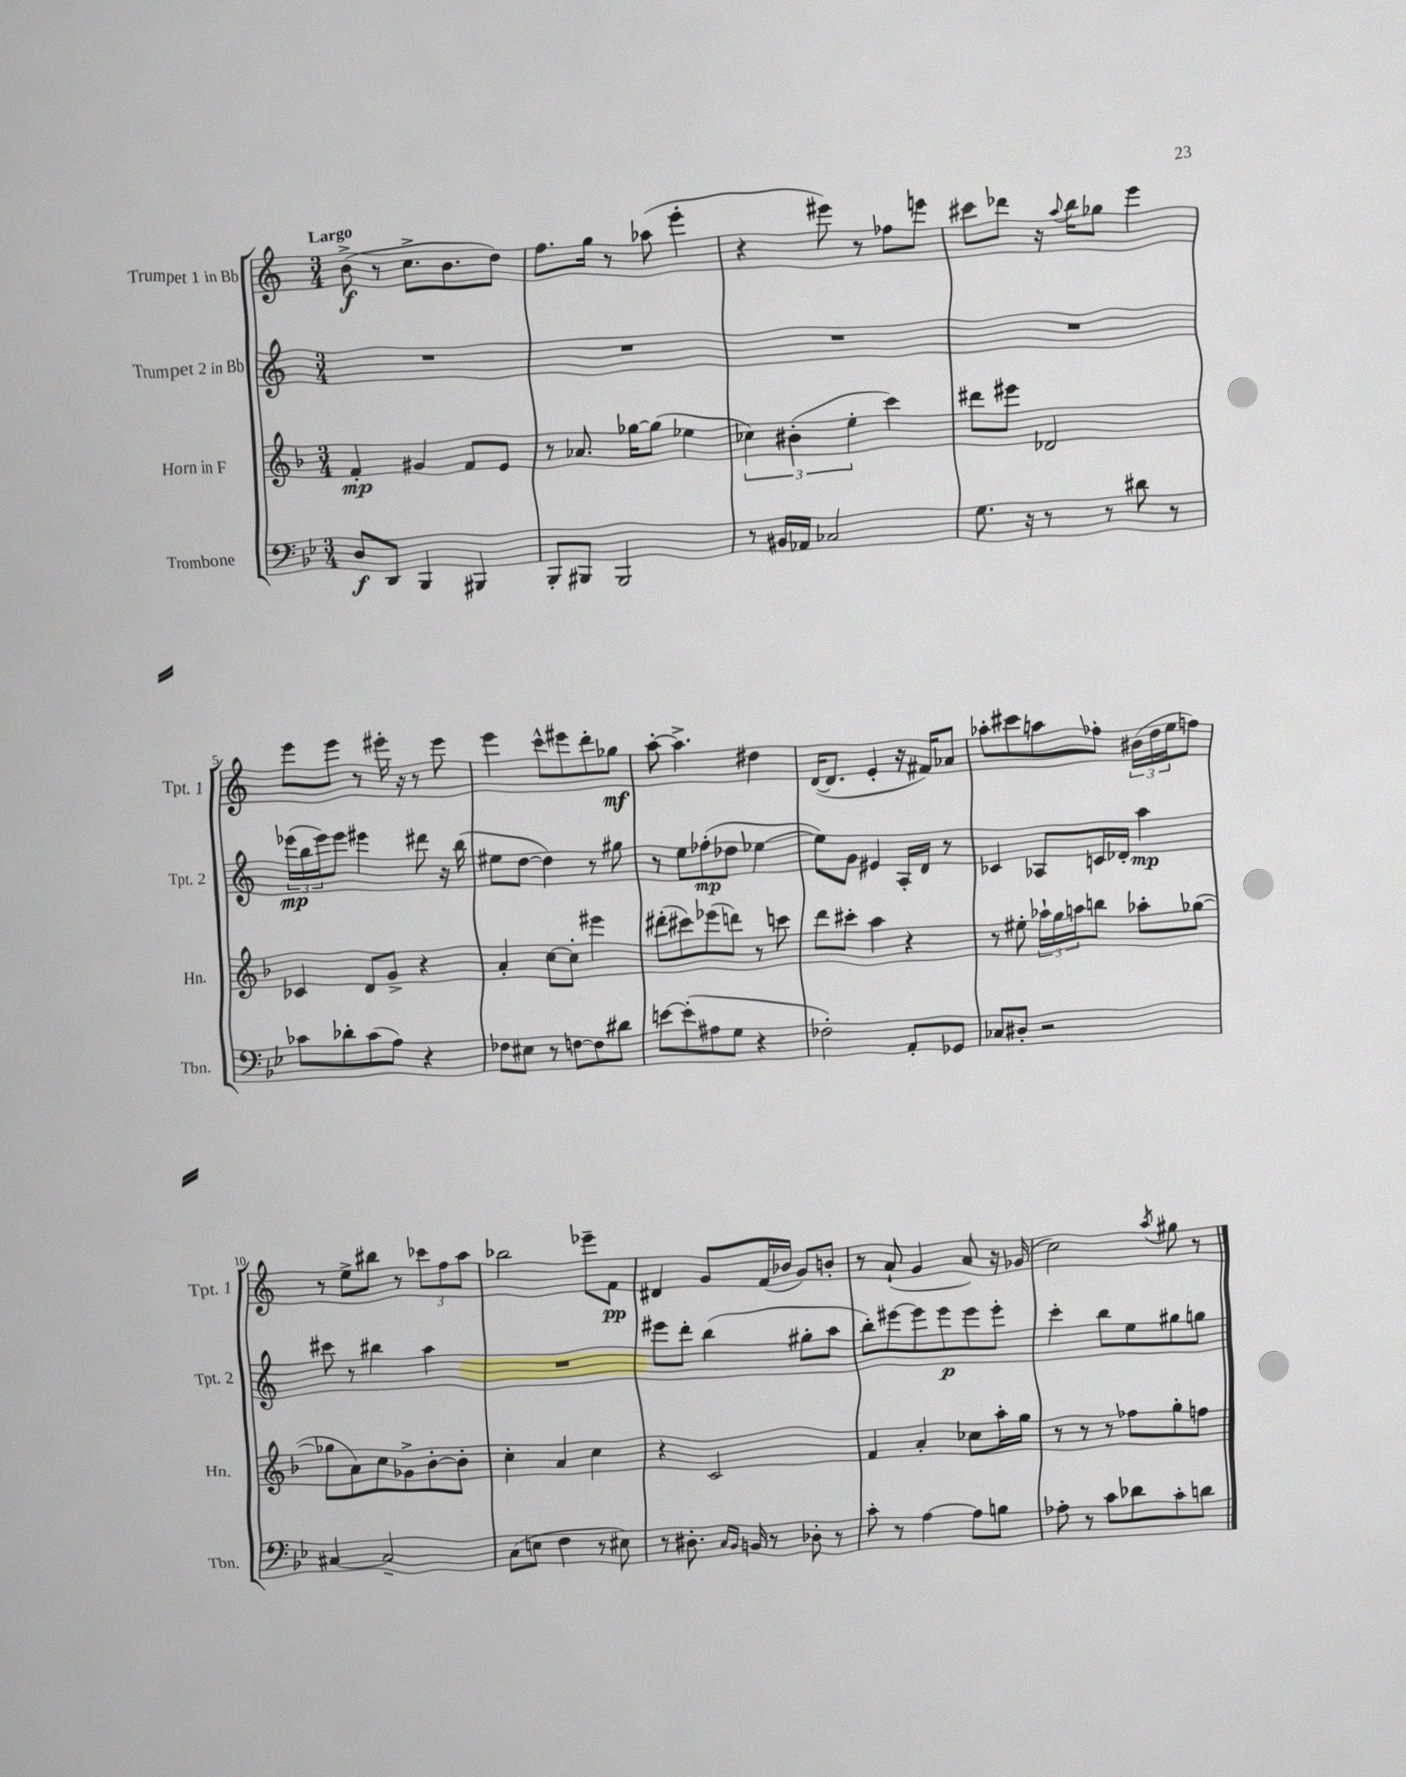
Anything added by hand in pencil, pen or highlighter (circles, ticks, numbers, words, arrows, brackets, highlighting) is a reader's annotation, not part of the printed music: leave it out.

**kern	**kern	**kern	**kern
*staff4	*staff3	*staff2	*staff1
*clefF4	*clefG2	*clefG2	*clefG2
*k[b-e-]	*k[b-]	*k[]	*k[]
*M3/4	*M3/4	*M3/4	*M3/4
8D	4f'	2.r	(8b^
8DD	.	.	8r
4BBB-	4g#	.	8.cc^
.	.	.	8.b
4BBB#	8f	.	.
.	8e	.	8dd)
=	=	=	=
8BBB-'	8r	2.r	8.ff
8BBB#	8.a-	.	.
.	.	.	16gg
2BBB#	.	.	8r
.	[16gg-	.	.
.	(8gg-]	.	(8aa-
.	4ee-	.	4eee'
=	=	=	=
8r	6cc-)	2.r	4r
16BB#	.	.	.
.	(6b#'	.	.
16AA-	.	.	.
2C-	.	.	8eee#)
.	6ee'	.	.
.	.	.	8r
.	4ccc)	.	8ff-
.	.	.	8eee
=	=	=	=
8.G	8ddd#	2.r	8ccc#
.	8eee#	.	8ddd-
16r	.	.	.
8r	2d-	.	16r
.	.	.	8qqaa
.	.	.	16bb
8r	.	.	8gg-
8d#	.	.	4eee
8r	.	.	.
=	=	=	=
8c-	4c-	(24eee-	8eee
.	.	24bb	.
.	.	24eee-)	.
8d-'	.	8eee-	8eee
(8c-	8d	4eee#	8r
8A)	8g^	.	16eee#'
.	.	.	16r
4r	4r	8ddd#	8r
.	.	16r	8eee#
.	.	(16bb	.
=	=	=	=
8F-	4a'	8ee#	4eee
8E#	.	[8dd	.
8r	[8cc	4dd])	8ccc^^
[8F	8cc']	.	8eee#
8F]	4eee#	8r	8ddd'
8d#	.	8gg#	8gg-
=	=	=	=
[8e	(8ddd#'	8r	[8aa'
(8e']	8ccc#)	8ee	4.aa^]
8A#	(8eee-	(8ff-'	.
8G	8ddd)	8dd-	.
4r	8r	[4ee-	4dd#
.	8ccc	.	.
=	=	=	=
2F-')	8ddd	8ee-])	([16d
.	.	.	8.d]
.	8ccc#'	8g	.
.	4aa	4e#	4e'
8AA'	4r	16A'	16r
.	.	16d	16f#)
8GG-	.	8r	8a-
=	=	=	=
8C-	8r	4c-	8aa-'
8D#'	8ee#'	.	8ccc#
2r	24aa-`	8A-	8aa
.	24gg	.	.
.	24aa	.	.
.	8bb	16c	8ff-'
.	.	16d-'	.
.	8aa-'	4aa	(24b#
.	.	.	24dd
.	.	.	24ee
.	([8gg-	.	8ff)
=	=	=	=
[4C#	8gg-]	8ccc#	8r
.	8a)	8r	8ee^
2C#~]	8cc	4bb#	8bb#
.	8g-^	.	8r
.	[8b-'	4aa	12ccc-
.	.	.	12ff
.	8b-']	.	.
.	.	.	12aa
=	=	=	=
(8C	4cc'	2.r	2bb-
8E	.	.	.
4F	4a	.	.
8r	4cc	.	8eee-~
8E#)	.	.	8f
=	=	=	=
8r	4r	8eee#	4d#
8.D#'	.	8ddd'	.
.	2c	(4bb	8g
16qqC	.	.	.
16qqBB-	.	.	.
16BB	.	.	.
8r	.	.	(16f
.	.	.	16b-
8D-'	.	8gg#'	8g)
8r	.	8aa	8b'
=	=	=	=
8c'	4f	8bb')	8r
8r	.	[8eee#	(8a`
[4A	4a'	8eee#]	4g
.	.	8eee#	.
8A]	8cc-	8eee#	8a)
8B	16aa'	8eee#'	16r
.	16gg	.	(16g-
=	=	=	=
8A-'	8r	4ccc'	2cc)
8r	8r	.	.
8c	8r	8bb	.
8d-	8ff-	8ee	.
.	.	.	8qaa
8c'	8gg'	8gg#	8gg#
8d	8ff	8gg	8r
==	==	==	==
*-	*-	*-	*-
